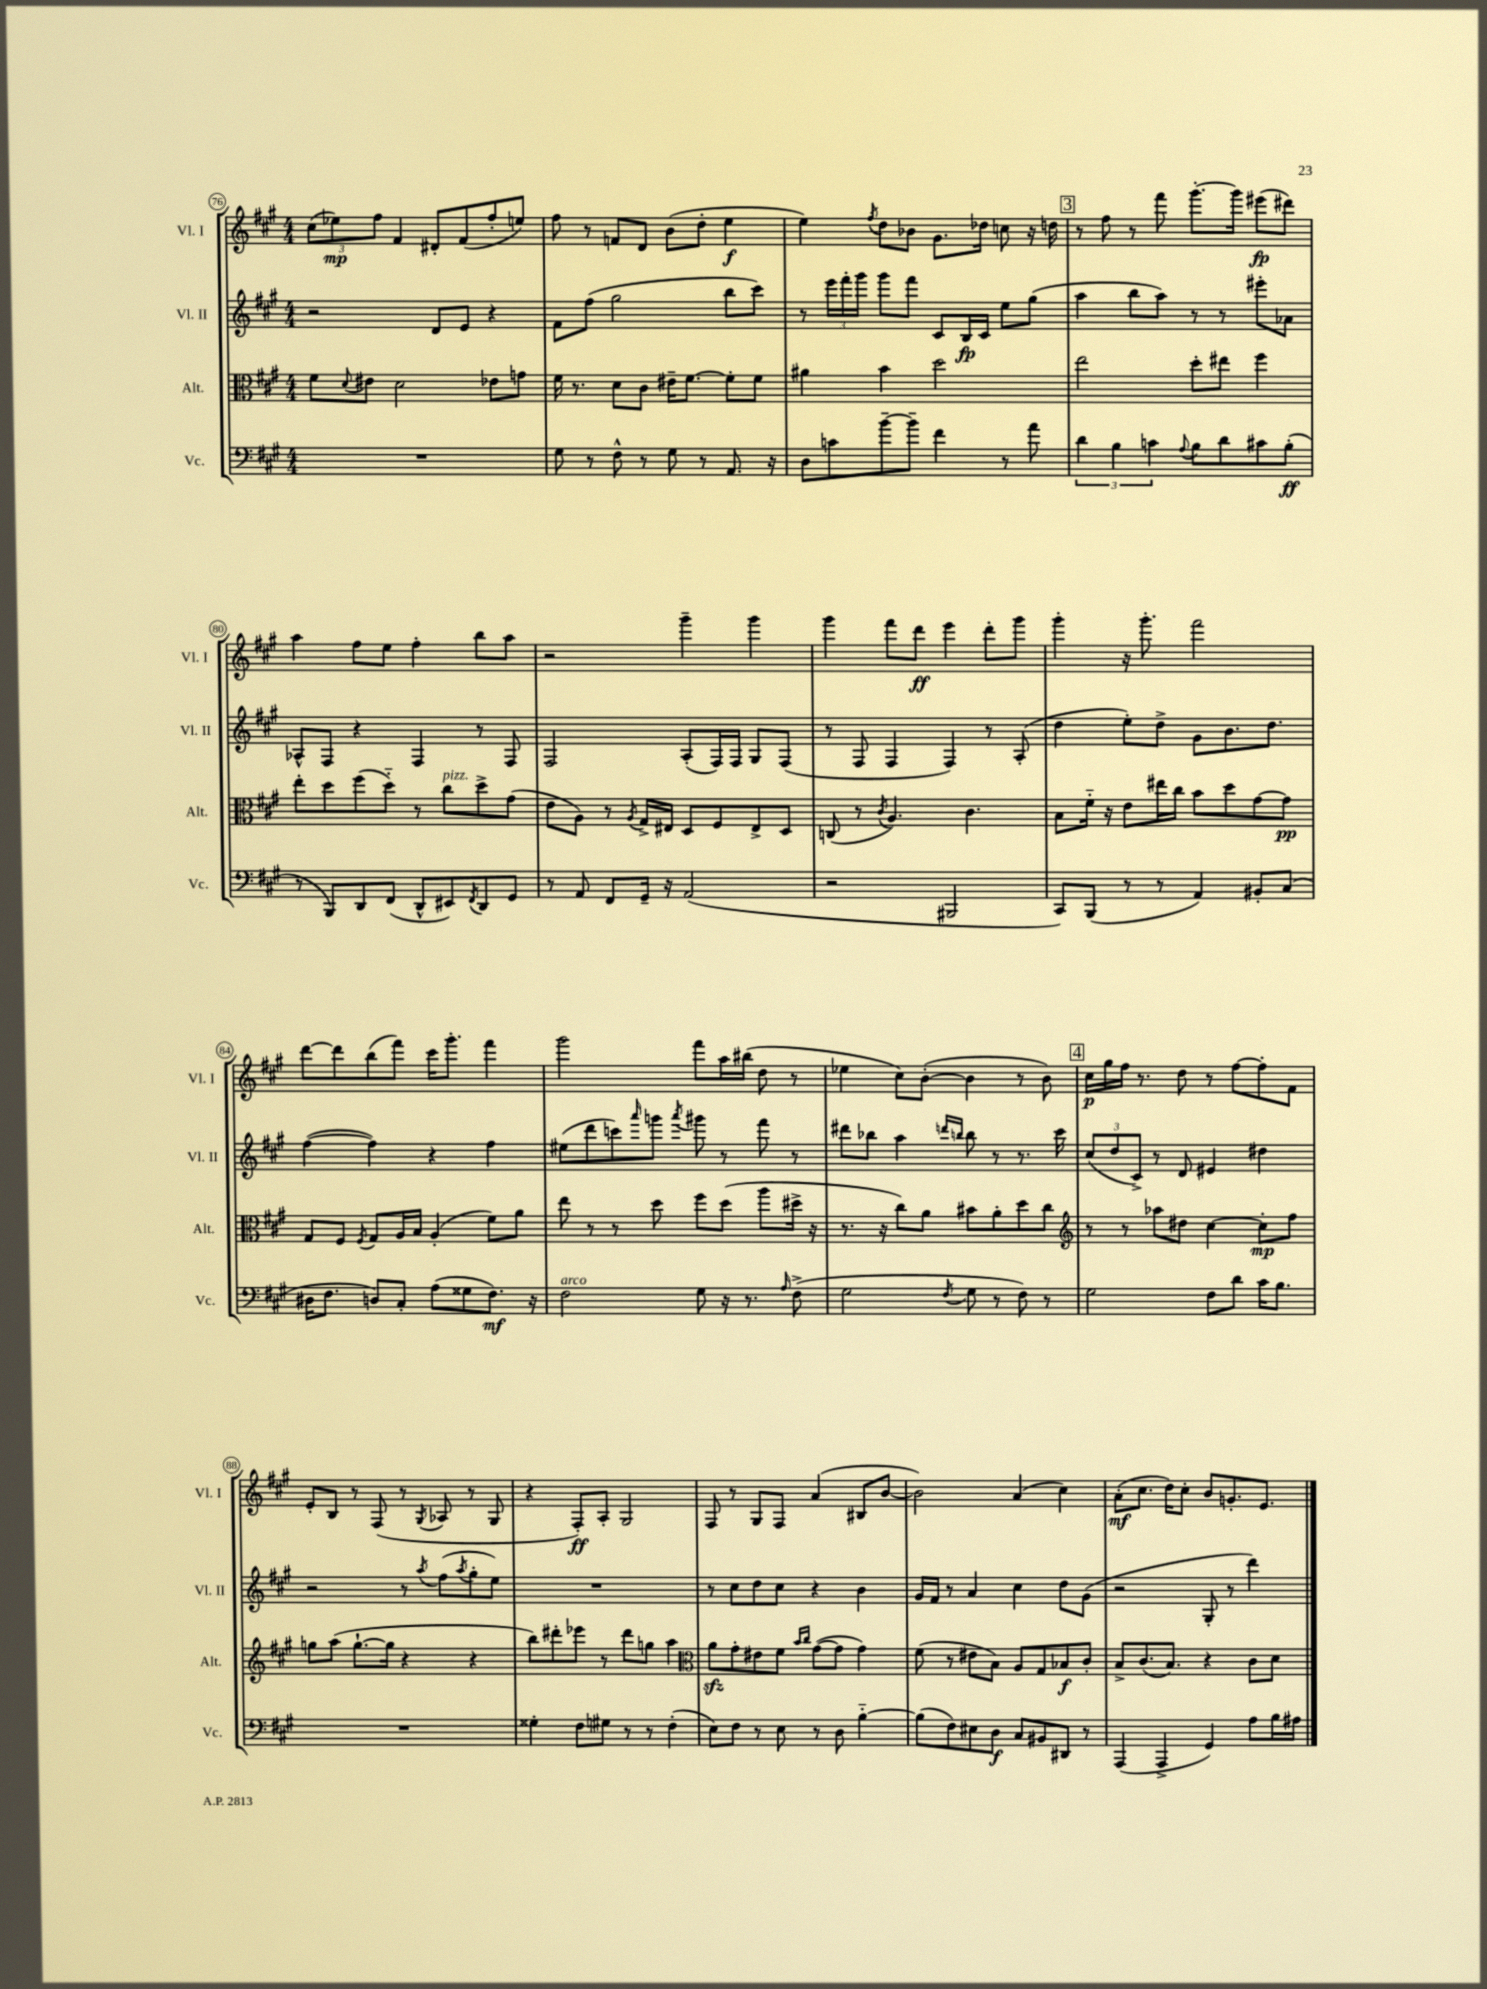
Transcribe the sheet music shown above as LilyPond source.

<<
\new StaffGroup <<
\new Staff = "s0" \with { instrumentName = "Vl. I" shortInstrumentName = "Vl. I" } {
    \clef treble \key a \major \numericTimeSignature \time 4/4
    \tuplet 3/2 { cis''8( ees''8\mp) fis''8 } fis'4 dis'8-. fis'8( fis''8-. e''8) |
    fis''8 r8 f'8 d'8 b'8( d''8-. e''4\f |
    e''4) \acciaccatura { fis''8 } d''8 bes'8 gis'8. des''16 c''8 r16 d''16 |
    \mark \markup { \box "3" } r8 fis''8 r8 fis'''8 gis'''8.~-. gis'''16 eis'''8\fp( dis'''8) |
    a''4 fis''8 e''8 fis''4-. b''8 a''8 |
    r2 gis'''4-- gis'''4 |
    gis'''4 fis'''8 d'''8\ff e'''4 d'''8-. gis'''8 |
    gis'''4-. r16 gis'''8.-. fis'''2 |
    d'''8~ d'''8 b''8( fis'''8) cis'''16 gis'''8.-. fis'''4 |
    gis'''2 fis'''8 a''16 bis''16( d''8 r8 |
    ees''4 cis''8) b'8~-.( b'4 r8 b'8) |
    \mark \markup { \box "4" } cis''16\p gis''16 fis''16 r8. d''8 r8 fis''8~ fis''8-. fis'8 |
    e'8-. b8 r8 fis8( r8 \acciaccatura { gis8 } aes8 r8 gis8 |
    r4 fis8-.\ff) a8-. gis2 |
    fis8 r8 gis8 fis8 a'4( bis8 b'8~ |
    b'2) a'4( cis''4) |
    a'8-.\mf( cis''8. d''16) cis''8-. b'8 g'8.-. e'8. \bar "|." |
}
\new Staff = "s1" \with { instrumentName = "Vl. II" shortInstrumentName = "Vl. II" } {
    \clef treble \key a \major \numericTimeSignature \time 4/4
    r2 d'8 e'8 r4 |
    fis'8 fis''8( gis''2 b''8 cis'''8) |
    r8 \tuplet 3/2 { e'''16 fis'''16-. gis'''16 } gis'''8 fis'''8 cis'8 b16\fp cis'16 e''8 gis''8( |
    \mark \markup { \box "3" } a''4 b''8 a''8) r8 r8 eis'''8-. aes'8 |
    aes8-^ fis8 r4 fis4 r8 fis8 |
    fis2 a8-.( fis16) fis16 gis8 fis8( |
    r8 fis8 fis4 fis4) r8 a8-.( |
    d''4 e''8-.) d''8-> gis'8 b'8. d''8. |
    fis''4~( fis''4) r4 fis''4 |
    eis''8( d'''8 c'''8) \grace { a'''16 } g'''8 \acciaccatura { a'''8 } gis'''8 r8 fis'''8 r8 |
    dis'''8 bes''8 a''4 \grace { d'''16 b''16 } b''8 r8 r8. cis'''16 |
    \mark \markup { \box "4" } \tuplet 3/2 { cis''8( d''8 cis'8->) } r8 d'8 eis'4 dis''4 |
    r2 r8 \acciaccatura { a''8 } fis''8( \acciaccatura { a''8 } gis''8-. e''8) |
    R1 |
    r8 cis''8 d''8 cis''8 r4 b'4 |
    gis'16 fis'16 r8 a'4 cis''4 d''8 gis'8( |
    r2 gis8-. r8 d'''4) \bar "|." |
}
\new Staff = "s2" \with { instrumentName = "Alt." shortInstrumentName = "Alt." } {
    \clef alto \key a \major \numericTimeSignature \time 4/4
    fis'8 \appoggiatura { d'8 } eis'8 d'2 ees'8 g'8 |
    fis'16 r8. d'8 cis'8 eis'16-- fis'8.~ fis'8-. fis'8 |
    ais'4 b'4 d''2 |
    \mark \markup { \box "3" } e''2 d''8-. eis''8 fis''4 |
    e''8-. d''8 fis''8( d''8-_) r8 cis''8^\markup { \italic "pizz." } d''8-> gis'8( |
    e'8 a8) r8 \acciaccatura { a8 } gis16-> eis16 d8 fis8 eis8-> d8 |
    c8( r8 \acciaccatura { cis'8 } a4.) cis'4. |
    b8 fis'16-_ r16 e'8 eis''16 cis''16 b'8 d''8 gis'8~ gis'8\pp |
    gis8 fis8 \acciaccatura { fis8 } gis8 a16 b16 a4-.( fis'8) a'8 |
    e''8 r8 r8 d''8 fis''8 d''8( a''8 dis''16-> r16 |
    r8. r16 cis''8) a'8 bis'8 a'8-. d''8 cis''8 |
    \mark \markup { \box "4" } \clef treble r8 r8 aes''8 dis''8 cis''4~ cis''8-.\mp fis''8 |
    g''8 a''8( g''8.~-! g''16 r4 r4 |
    b''8) dis'''8-. ees'''8 r8 dis'''8 g''8 a''4 |
    \clef alto a'8\sfz gis'8-. eis'8 fis'8 \grace { b'16 cis''16 } gis'8~( gis'8 gis'4) |
    fis'8( r8 eis'8 b8) a8 gis8 bes8\f cis'8-. |
    b8-> cis'8.( b8.) r4 cis'8 d'8 \bar "|." |
}
\new Staff = "s3" \with { instrumentName = "Vc." shortInstrumentName = "Vc." } {
    \clef bass \key a \major \numericTimeSignature \time 4/4
    R1 |
    gis8 r8 fis8-^ r8 gis8 r8 a,8. r16 |
    d8 c'8 b'8~-- b'8-- fis'4 r8 a'8 |
    \mark \markup { \box "3" } \tuplet 3/2 { d'4 b4 c'4 } \appoggiatura { a8 } b8 d'8 cis'8 b8-.\ff( |
    r8 b,,8) d,8 fis,8( d,8-^ eis,8) \acciaccatura { fis,8 } d,8 gis,8 |
    r8 a,8 fis,8 gis,16-- r16 a,2( |
    r2 bis,,2 |
    cis,8) b,,8( r8 r8 a,4) bis,8-. cis8( |
    dis16 fis8. d8) cis8-. a8( gisis8 fis8.\mf) r16 |
    fis2^\markup { \italic "arco" } gis8 r16 r8. \grace { a16 } fis8->( |
    gis2 \acciaccatura { fis8 } gis8 r8 fis8) r8 |
    \mark \markup { \box "4" } gis2 fis8 d'8 cis'16 b8. |
    R1 |
    gisis4-. fis8 gis8 r8 r8 fis4-.( |
    e8) fis8 r8 e8 r8 d8 b4~-_ |
    b8( fis8) eis8 d8\f cis8 bis,8 dis,8 r8 |
    a,,4( a,,4-> gis,4) a8 b16 ais16 \bar "|." |
}
>>
>>
\layout { \context { \Score currentBarNumber = #76 \override BarNumber.stencil = #(make-stencil-circler 0.1 0.3 ly:text-interface::print) } }
